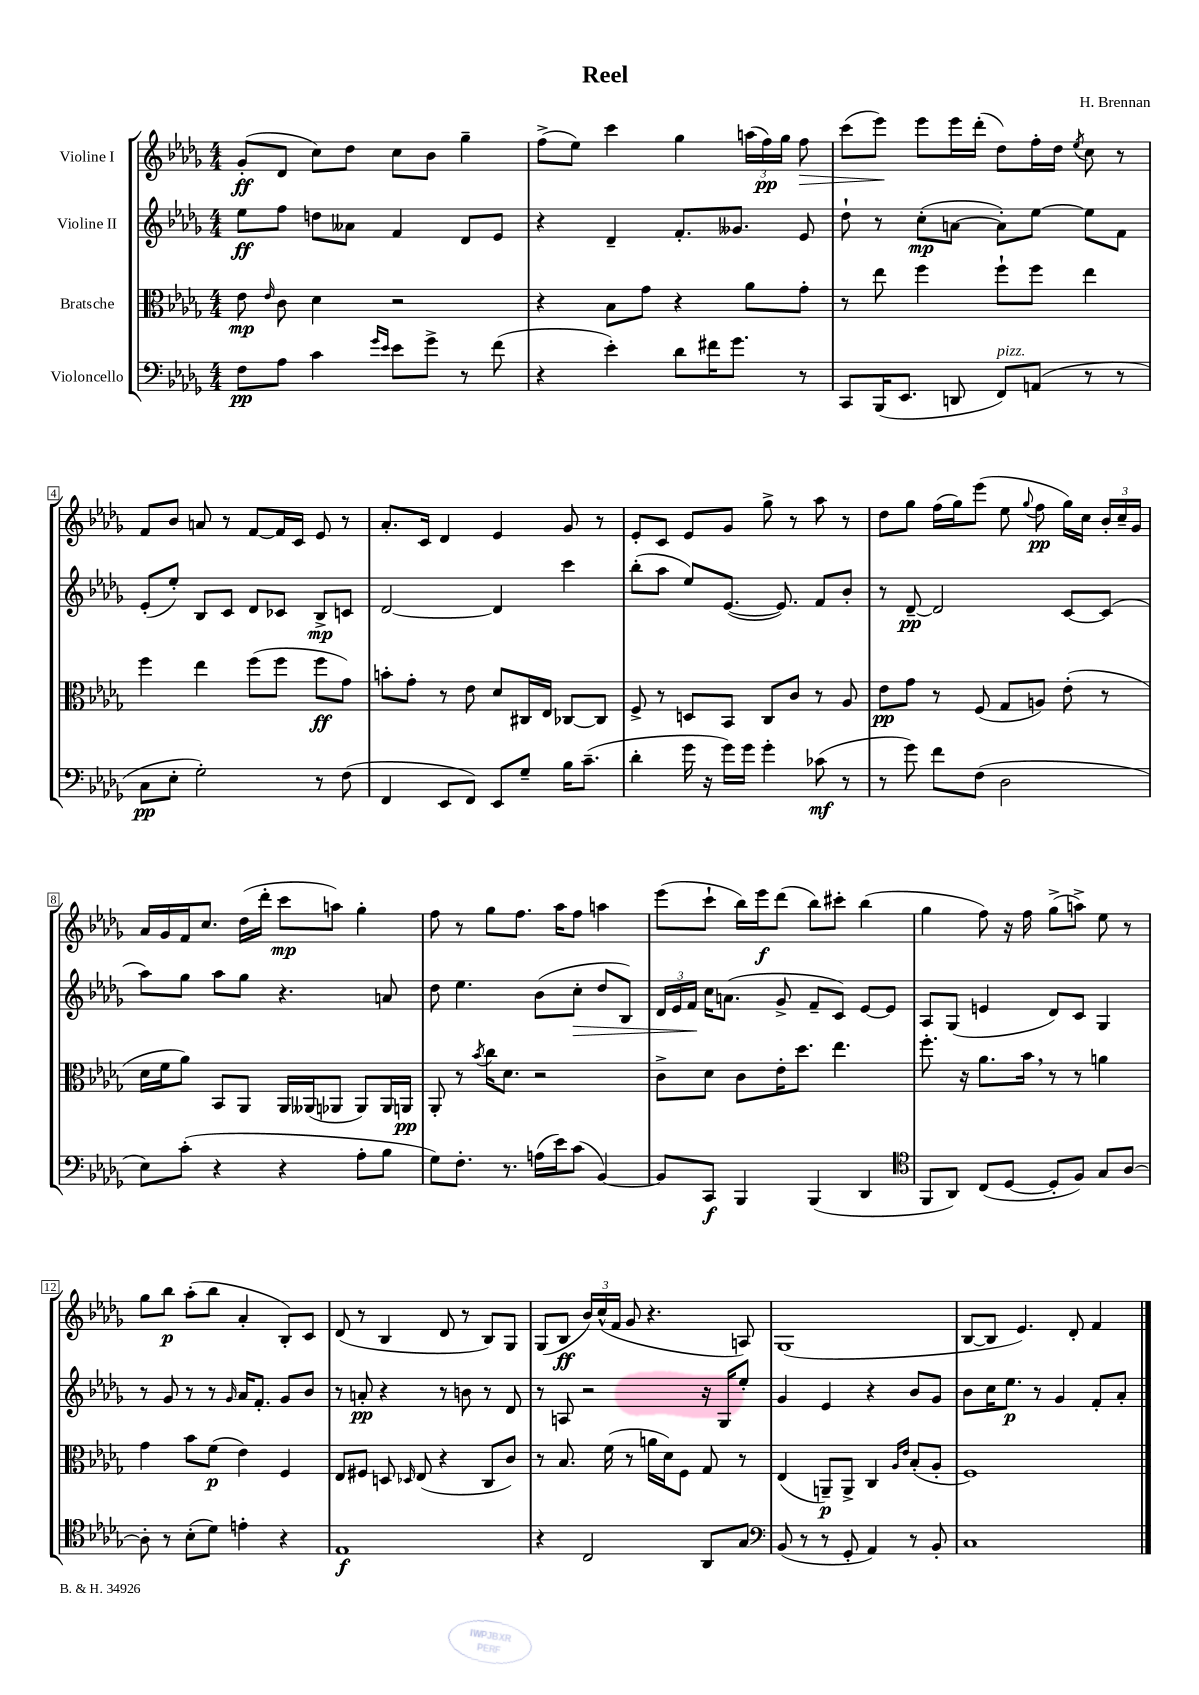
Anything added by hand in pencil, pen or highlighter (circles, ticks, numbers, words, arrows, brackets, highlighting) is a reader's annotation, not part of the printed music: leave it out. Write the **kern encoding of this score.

**kern	**kern	**kern	**kern
*staff4	*staff3	*staff2	*staff1
*clefF4	*clefC3	*clefG2	*clefG2
*k[b-e-a-d-g-]	*k[b-e-a-d-g-]	*k[b-e-a-d-g-]	*k[b-e-a-d-g-]
*M4/4	*M4/4	*M4/4	*M4/4
8F	8e-	8ee-	(8g-'
.	16qqe-	.	.
8A-	8c	8ff	8d-
4c	4d-	8dd	8cc)
.	.	8a--	8dd-
16qqg-	.	.	.
16qqe-	.	.	.
8e-	2r	4f	8cc
8g-^	.	.	8b-
8r	.	8d-	4gg-~
(8f	.	8e-	.
=	=	=	=
4r	4r	4r	(8ff^
.	.	.	8ee-)
4e-')	8B-	4d-~	4ccc
.	8g-	.	.
8d-	4r	8.f'	4gg-
16f#	.	.	.
8.g-	.	8.g--	.
.	8a-	.	(24aa
.	.	.	24ff)
.	.	.	24gg-
8r	8g-'	8e-	8ff
=	=	=	=
8CC	8r	8dd-`	(8ccc
(16BBB-	8ee-	8r	8eee-)
8.EE-	.	.	.
.	4ff	(8cc'	8eee-
8DD	.	[8a	16eee-
.	.	.	(16ddd-'
8FF)	8ff`	8a'])	8dd-)
(8AA	8ff	[8ee-	16ff'
.	.	.	16dd-
.	.	.	8qee-
8r	4ee-	8ee-]	8cc
8r	.	8f	8r
=	=	=	=
8C	4ff	(8e-'	8f
8E-'	.	8ee-')	8b-
2G-')	4ee-	8B-	8a
.	.	8c	8r
.	(8ff	8d-	[8f
.	8ff	8c-	16f]
.	.	.	16c
8r	8ff	8B-^	8e-
(8F	8g-)	8c	8r
=	=	=	=
4FF	8b'	[2d-	8.a-'
.	8g-'	.	.
.	.	.	16c
8EE-	8r	.	4d-
8FF)	8e-	.	.
8EE-	8d-	4d-]	4e-
8G-~	16C#	.	.
.	16E-	.	.
16B-	[8C-	4ccc	8g-
(8.c~	.	.	.
.	8C-]	.	8r
=	=	=	=
4d-'	8F^	(8bb-'	8e-'
.	8r	8aa-	8c
16g-	8D	8ee-)	8e-
16r	.	.	.
16g-)	8BB-	([8.e-	8g-
16g-	.	.	.
4g-'	8C	.	8gg-^
.	.	8.e-])	.
.	8c	.	8r
(8c-	8r	8f	8aa-
8r	8A-	8b-'	8r
=	=	=	=
8r	8e-	8r	8dd-
8g-)	8g-	[8d-~	8gg-
8f	8r	2d-]	(16ff
.	.	.	16gg-)
(8F	(8F	.	(8eee-
2D-	8G-	.	8ee-
.	.	.	8qqgg-
.	8A)	.	8ff
.	(8e-'	[8c	16gg-)
.	.	.	16cc
.	8r	(8c]	24b-'
.	.	.	24cc~
.	.	.	24g-
=	=	=	=
8E-)	16d-	8aa-)	16a-
.	16f	.	16g-
(8c'	8a-)	8gg-	16f
.	.	.	8.cc
4r	8BB-	8aa-	.
.	8AA-	8gg-	(16dd-
.	.	.	16ddd-'
4r	16AA-	4.r	8ccc
.	(16AA--	.	.
.	8AA-	.	8aa)
8A-'	8AA-)	.	4gg-'
8B-	16AA-	8a	.
.	16AA	.	.
=	=	=	=
8G-)	8AA-'	8dd-	8ff
8.F'	8r	4.ee-	8r
.	8qb-	.	.
.	16cc	.	8gg-
8.r	8.d-	.	.
.	.	.	8.ff
(16A	2r	(8b-	.
16e-)	.	.	16aa-
(8c	.	8cc'	8ff
[4BB-)	.	8dd-	4aa
.	.	8B-)	.
=	=	=	=
8BB-]	8c^	24d-	(8eee-
.	.	24e-	.
.	.	24f	.
8CC	8d-	16cc	8ccc`
.	.	(8.a	.
4BBB-	8c	.	16bb-)
.	.	.	16eee-
.	16e-'	8g-^	(8ddd-
.	8.dd-	.	.
(4BBB-	.	8f~	8bb-)
.	4.ee-	8c)	8ccc#'
4DD-	.	[8e-	(4bb-
.	.	8e-]	.
=	=	=	=
*clefC4	*	*	*
8FF	8.ff'	8A-	4gg-
8AA-)	.	(8G-	.
.	16r	.	.
(8C	8.a-	4e	8ff)
[8D-	.	.	16r
.	16b-	.	16ff
8D-']	8r	8d-)	(8gg-^
8F)	8r	8c	8aa^)
8G-	4a	4G-	8ee-
[8A-	.	.	8r
=	=	=	=
8A-']	4g-	8r	8gg-
8r	.	8g-	8bb-
(8B-'	8b-	8r	(8aa-'
8d-)	(8f	8r	8bb-
.	.	16qqg-	.
4e'	4e-)	16a-	4a-'
.	.	8.f'	.
4r	4F	8g-	8B-')
.	.	8b-	8c
=	=	=	=
1E-	8E-	8r	(8d-
.	8F#	8a'	8r
.	8D	4r	4B-
.	16qqD-	.	.
.	(8E-	.	.
.	4r	8r	8d-
.	.	8b	8r
.	8C	8r	8B-)
.	8c)	8d-	8G-
=	=	=	=
4r	8r	8r	(8G-
.	8.B-	8A	8B-
2C	.	2r	24b-)
.	.	.	(24cc^^
.	(16f	.	.
.	.	.	24f
.	8r	.	8g-
.	16a	.	4.r
.	16d-)	.	.
.	8F	.	.
8AA-	8G-	16r	.
.	.	16G-	.
8G-	8r	8ee-'	8A)
=	=	=	=
*clefF4	*	*	*
(8BB-	(4E-	4g-	(1G-
8r	.	.	.
8r	8AA~)	4e-	.
8GG-'	8AA^	.	.
4AA-)	4C	4r	.
.	16qqA-	.	.
.	16qqe-	.	.
8r	(8B-'	8b-	.
8BB-'	8A-'	8g-	.
=	=	=	=
1C	1F)	8b-	[8B-
.	.	16cc	8B-]
.	.	8.ee-	.
.	.	.	4.e-)
.	.	8r	.
.	.	4g-	.
.	.	.	8d-'
.	.	8f'	4f
.	.	8a-'	.
==	==	==	==
*-	*-	*-	*-
